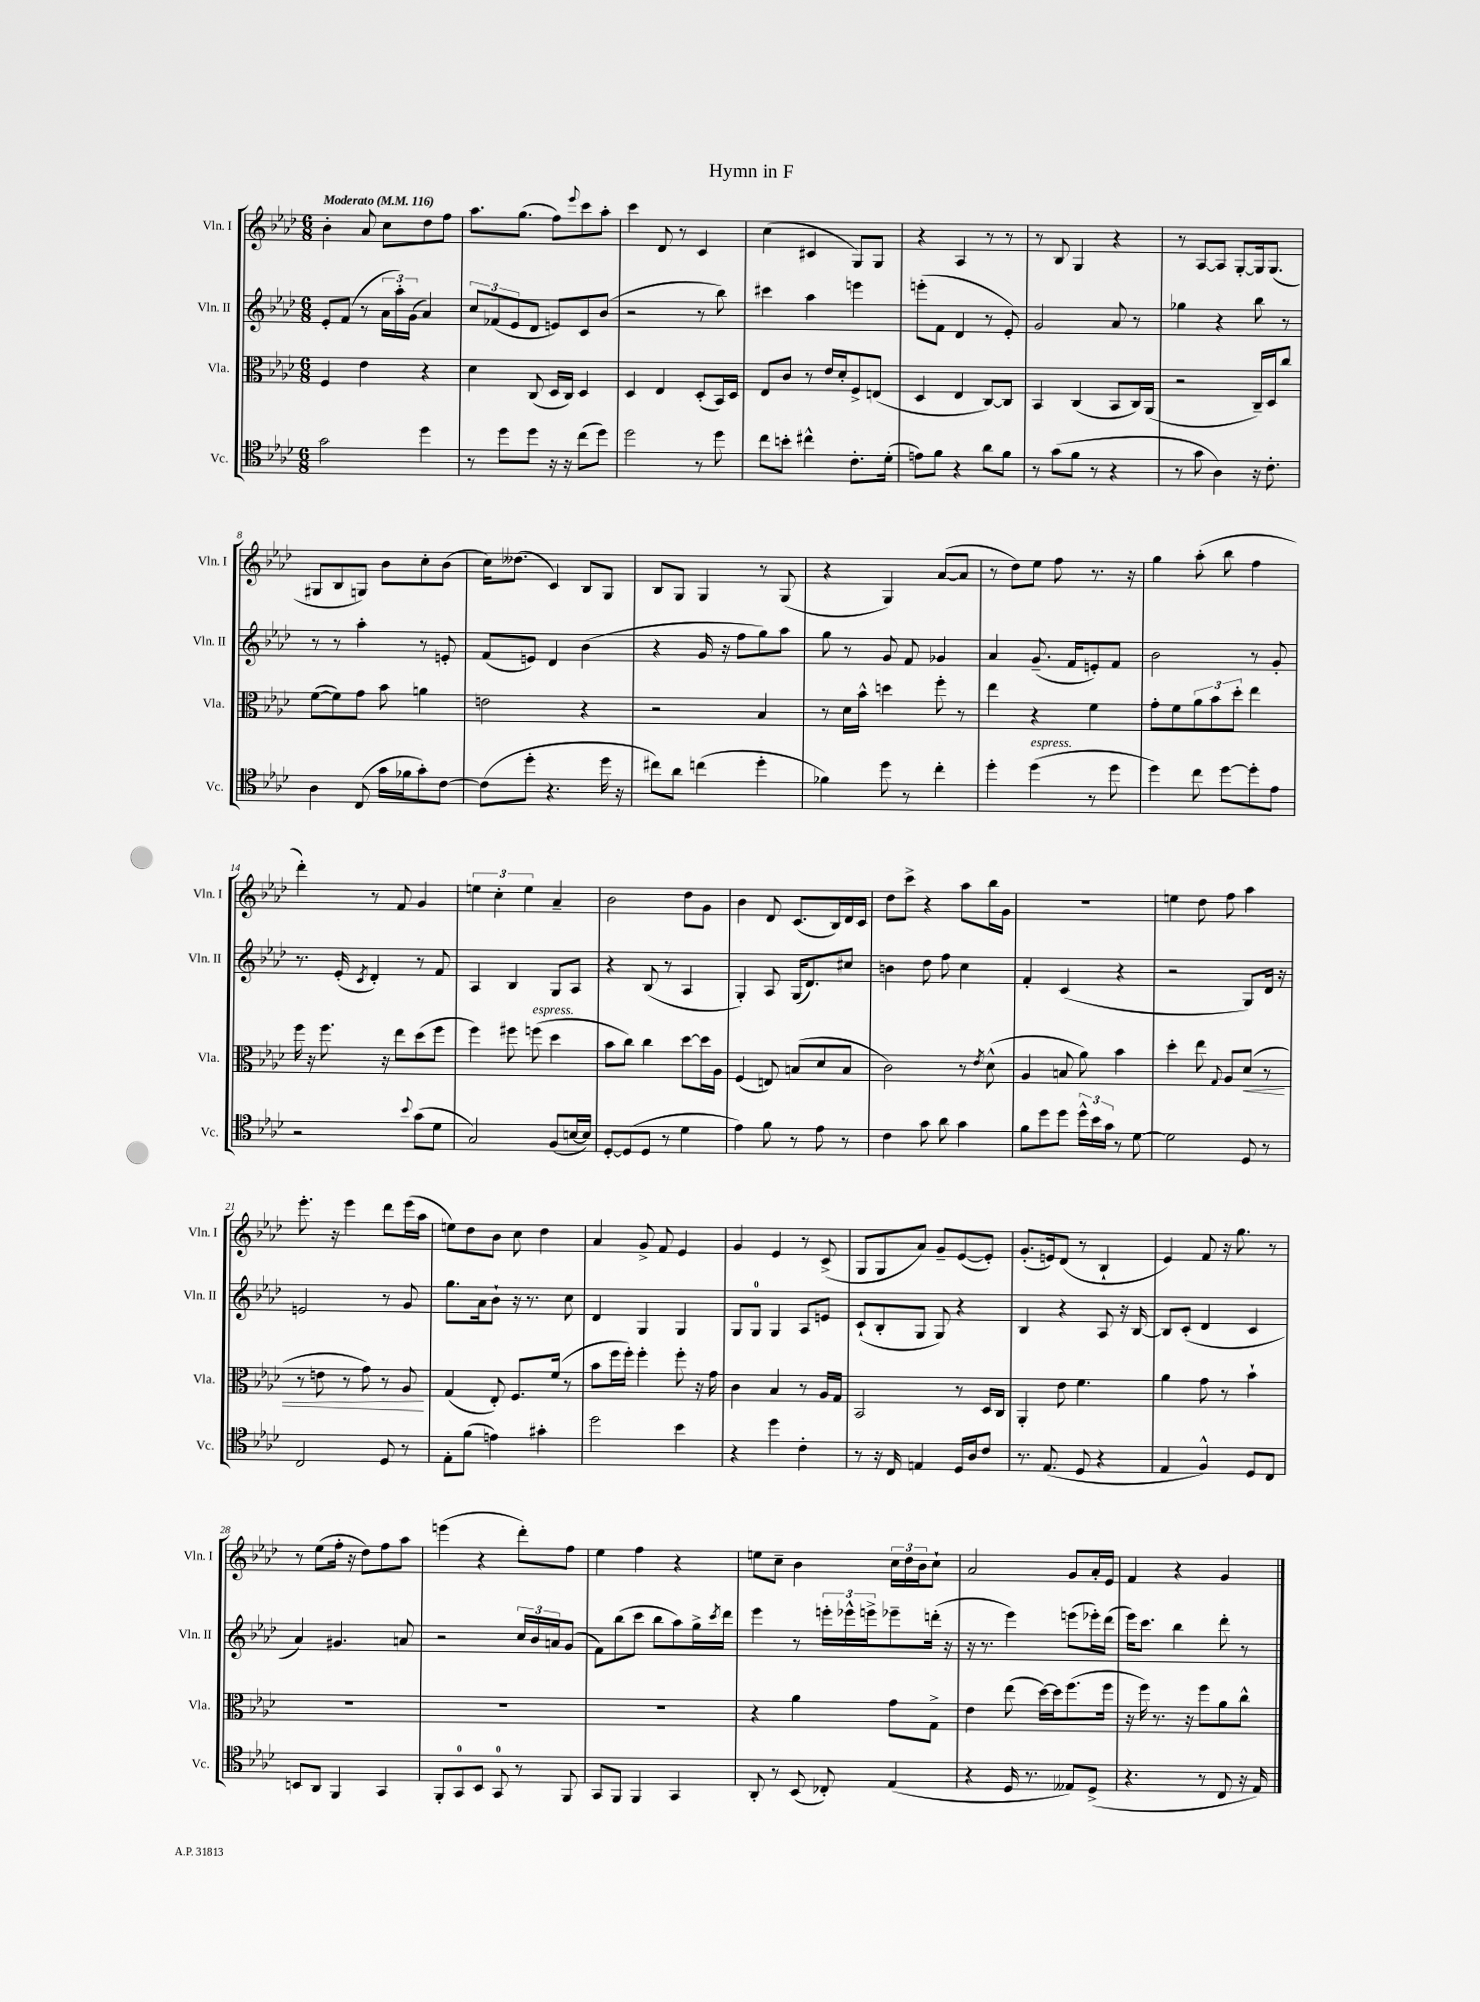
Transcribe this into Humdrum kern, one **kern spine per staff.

**kern	**kern	**kern	**kern
*staff4	*staff3	*staff2	*staff1
*clefC4	*clefC3	*clefG2	*clefG2
*k[b-e-a-d-]	*k[b-e-a-d-]	*k[b-e-a-d-]	*k[b-e-a-d-]
*M6/8	*M6/8	*M6/8	*M6/8
*MM116	*MM116	*MM116	*MM116
2g	4F	8e-'	4b-'
.	.	(8f	.
.	4e-	8r	8a-
.	.	24a-	8cc
.	.	24aa-')	.
.	.	(24g	.
4dd-	4r	4a-)	8dd-
.	.	.	8ff
=	=	=	=
8r	4d-	12cc	8.aa-
.	.	(12f-	.
8dd-	.	.	.
.	.	12e-	.
.	.	.	(8.gg
8dd-	(8C	8d-	.
16r	16D-	8e)	8ff)
16r	16C)	.	.
.	.	.	8qqeee-
(8cc	4D-	8c	8ccc
8dd-)	.	(8b-	8aa-'
=	=	=	=
2dd-	4D-	2r	4ccc
.	4E-	.	8d-
.	.	.	8r
8r	(8D-'	8r	4c
8dd-	16BB-)	8bb-)	.
.	16D-	.	.
=	=	=	=
8cc	8E-	4ccc#	(4cc
8b'	8c	.	.
4cc#^^	8r	4aa-	4c#
.	16e-	.	.
.	16d-'	.	.
8.c'	8F^	4eee	8G)
.	(8E	.	8G
(16d-'	.	.	.
=	=	=	=
8e)	4D-	(8eee'	4r
8f	.	8f	.
4r	4E-	4d-	4A-
8a-	[8C)	8r	8r
8f	8C]	8e-')	8r
=	=	=	=
8r	4BB-	2g	8r
(8g	.	.	8B-
8f	(4C	.	4G
8r	.	.	.
4r	8BB-	8a-	4r
.	16C)	8r	.
.	(16AA-	.	.
=	=	=	=
8r	2r	4gg-	8r
8g	.	.	[8A-
4A-)	.	4r	8A-]
.	.	.	[8G'
16r	16C~)	8bb-	16G]
8.c'	16D-	.	(8.G
.	8cc	8r	.
=	=	=	=
4A-	([8f	8r	8G#
.	8f])	8r	8B-
(8C	8g	4aa-'	8G)
16g	8b-	.	8b-
16f-	.	.	.
8g')	4a	8r	8cc'
[8c	.	8e'	(8b-
=	=	=	=
(8c]	2e	(8f	16cc)
.	.	.	(8.dd--
8dd-'	.	8e)	.
4.r	.	4d-	4c)
.	4r	(4b-	8B-
16dd-	.	.	8G
16r	.	.	.
=	=	=	=
8cc#)	2r	4r	8B-
8a-	.	.	8G
(4cc	.	16g	4G
.	.	16r	.
.	.	8ff	.
4dd-'	4B-	8gg)	8r
.	.	8aa-	(8G
=	=	=	=
4f-)	8r	8gg	4r
.	16d-	8r	.
.	16b-^^	.	.
8dd-	4dd	8g	4G)
8r	.	8f	.
4cc'	8ff'	4g-	([8a-
.	8r	.	8a-]
=	=	=	=
4dd-'	4ee-	4a-	8r
.	.	.	8dd-)
(4dd-	4r	(8.g~	8ee-
.	.	.	8ff
.	.	16f	.
8r	4f	8e')	8.r
8dd-	.	8f	.
.	.	.	16r
=	=	=	=
4dd-)	8g'	2b-	4gg
.	8f	.	.
8cc	12a-	.	(8aa-'
.	12b-	.	.
[8dd-	.	.	8bb-
.	12dd-'	.	.
8dd-']	4ee-	8r	4ff
8e-	.	8g'	.
=	=	=	=
2r	16ff	8.r	4ddd-')
.	16r	.	.
.	8.ff	.	.
.	.	(16e-'	.
.	.	8qc	.
.	.	4d-')	8r
.	16r	.	.
.	8ee-	.	8f
8qqb-	.	.	.
(8g	(8dd-	8r	4g
8d-	8ff	8f	.
=	=	=	=
2G)	4ff)	4A-	6ee
.	.	.	6cc'
.	8ff#	4B-	.
.	.	.	6ee
.	(8ff	.	.
(8F	4dd-	8G	4a-~
[16B	.	8A-	.
16B])	.	.	.
=	=	=	=
[8D-'	8b-	4r	2b-
(8D-]	8cc)	.	.
8D-	4cc	(8B-	.
8r	.	8r	.
4d-	[8dd-	4A-	8dd-
.	16dd-]	.	8g
.	16A-	.	.
=	=	=	=
4e-)	(4F	4G')	4b-
8f	8E)	8A-	8d-
8r	(8B	(16G	(8.c
.	.	8.d-)	.
8e-	8d-	.	.
.	.	.	16B-)
8r	8B	8cc#	16d-
.	.	.	16c
=	=	=	=
4c	2c)	4b	8dd-
.	.	.	8ccc^
8g	.	8dd-	4r
8a-	.	8ff	.
4g	8r	4cc	8aa-
.	8qe-	.	.
.	(8d-^^	.	16bb-
.	.	.	16g
=	=	=	=
8f	4A-	4f'	2.r
8dd-	.	.	.
8dd-	8B	(4c	.
24dd-^^	8a-)	.	.
24b-	.	.	.
24g	.	.	.
8r	4b-	4r	.
[8d-	.	.	.
=	=	=	=
2d-]	4dd-'	2r	4ee
.	8ee-	.	8dd-
.	8qqG	.	.
.	8A-	.	8ff
8D-	(8d-	8G)	4aa-
8r	8r	16d-	.
.	.	16r	.
=	=	=	=
2C	8r	2e	8.eee-'
.	8e	.	.
.	.	.	16r
.	8r	.	4eee-
.	8g)	.	.
8D-	8r	8r	8ddd-
8r	8A-	8g	(16eee-
.	.	.	16aa-
=	=	=	=
8E-'	(4G	8.gg	8ee)
(8f	.	.	8dd-
.	.	16a-	.
4e)	8E-')	8b-`	8b-
.	8.F	16r	8cc
.	.	8.r	.
4g#'	.	.	4dd-
.	(16f	.	.
.	8r	8cc	.
=	=	=	=
2dd-	8b-	4d-	4a-
.	16ff	.	.
.	16ff')	.	.
.	4ff'	4G	8g^
.	.	.	8f
4b-	8ff'	4G	4e-
.	16r	.	.
.	16g	.	.
=	=	=	=
4r	4c	8G	4g
.	.	8G	.
4dd-	4B-	4G	4e-
4c'	8r	8A-	8r
.	16A-	8e	(8c^
.	16G	.	.
=	=	=	=
8r	2BB-	(8c`	8G
16r	.	8B-'	8G
16C	.	.	.
4E	.	8G	8a-)
.	.	8G)	8g~
16D-	8r	4r	([8e-
16A-	.	.	.
8c	16D-	.	8e-'])
.	16C	.	.
=	=	=	=
8.r	4AA-'	4B-	(8.g'
(8.E-	.	.	16e)
.	8e-	4r	(8d-
8D-	4.f	.	8r
4r	.	8A-	4B-`
.	.	16r	.
.	.	[16B-	.
=	=	=	=
4E-	4a-	8B-]	4e-)
.	.	(8c'	.
4F^^)	8g	4d-	8f
.	8r	.	16r
.	.	.	8.gg
8D-	4b-`	4c	.
8C	.	.	8r
=	=	=	=
8BB	2.r	4a-)	8r
8AA-	.	.	(8ee-
4FF	.	4.g#	16ff'
.	.	.	16r
.	.	.	8dd-)
4GG	.	.	8ff
.	.	8a	8aa-
=	=	=	=
8FF'	2.r	2r	(4eee
8GG	.	.	.
8BB-	.	.	4r
8GG	.	.	.
8r	.	24cc	8ddd-')
.	.	24b-	.
.	.	24a	.
8FF	.	(8g	8ff
=	=	=	=
8GG	2.r	8f)	4ee-
8FF	.	(8bb-	.
4FF	.	8ccc	4ff
.	.	8bb-	.
4GG	.	8aa-)	4r
.	.	16gg^	.
.	.	8qccc	.
.	.	16ddd-	.
=	=	=	=
8AA-'	4r	4eee-	8ee
8r	.	.	8cc~
(8BB-	4a-	8r	4b-
8C-')	.	24eee'	.
.	.	24eee-^^	.
.	.	24eee^	.
(4E-	8g	8eee-~	24cc
.	.	.	24dd-
.	.	.	24b-
.	8G^	(16ddd'	8cc`
.	.	16r	.
=	=	=	=
4r	4e-	16r	2a-
.	.	8.r	.
16D-	(8ee-	4eee-)	.
8.r	.	.	.
.	[16dd-)	.	.
.	16dd-]	.	.
8E--)	(8.ff	(8eee	8g
(8D-^	.	16eee-')	16a-'
.	16ff	(16ddd-	16e-
=	=	=	=
4.r	16r	16eee-)	4f
.	16ff)	8.ccc	.
.	8.r	.	.
.	.	4bb-	4r
.	16r	.	.
8r	8ff	.	.
8C	8a-	8ddd-'	4g
16r	8cc^^	8r	.
16E-)	.	.	.
==	==	==	==
*-	*-	*-	*-
